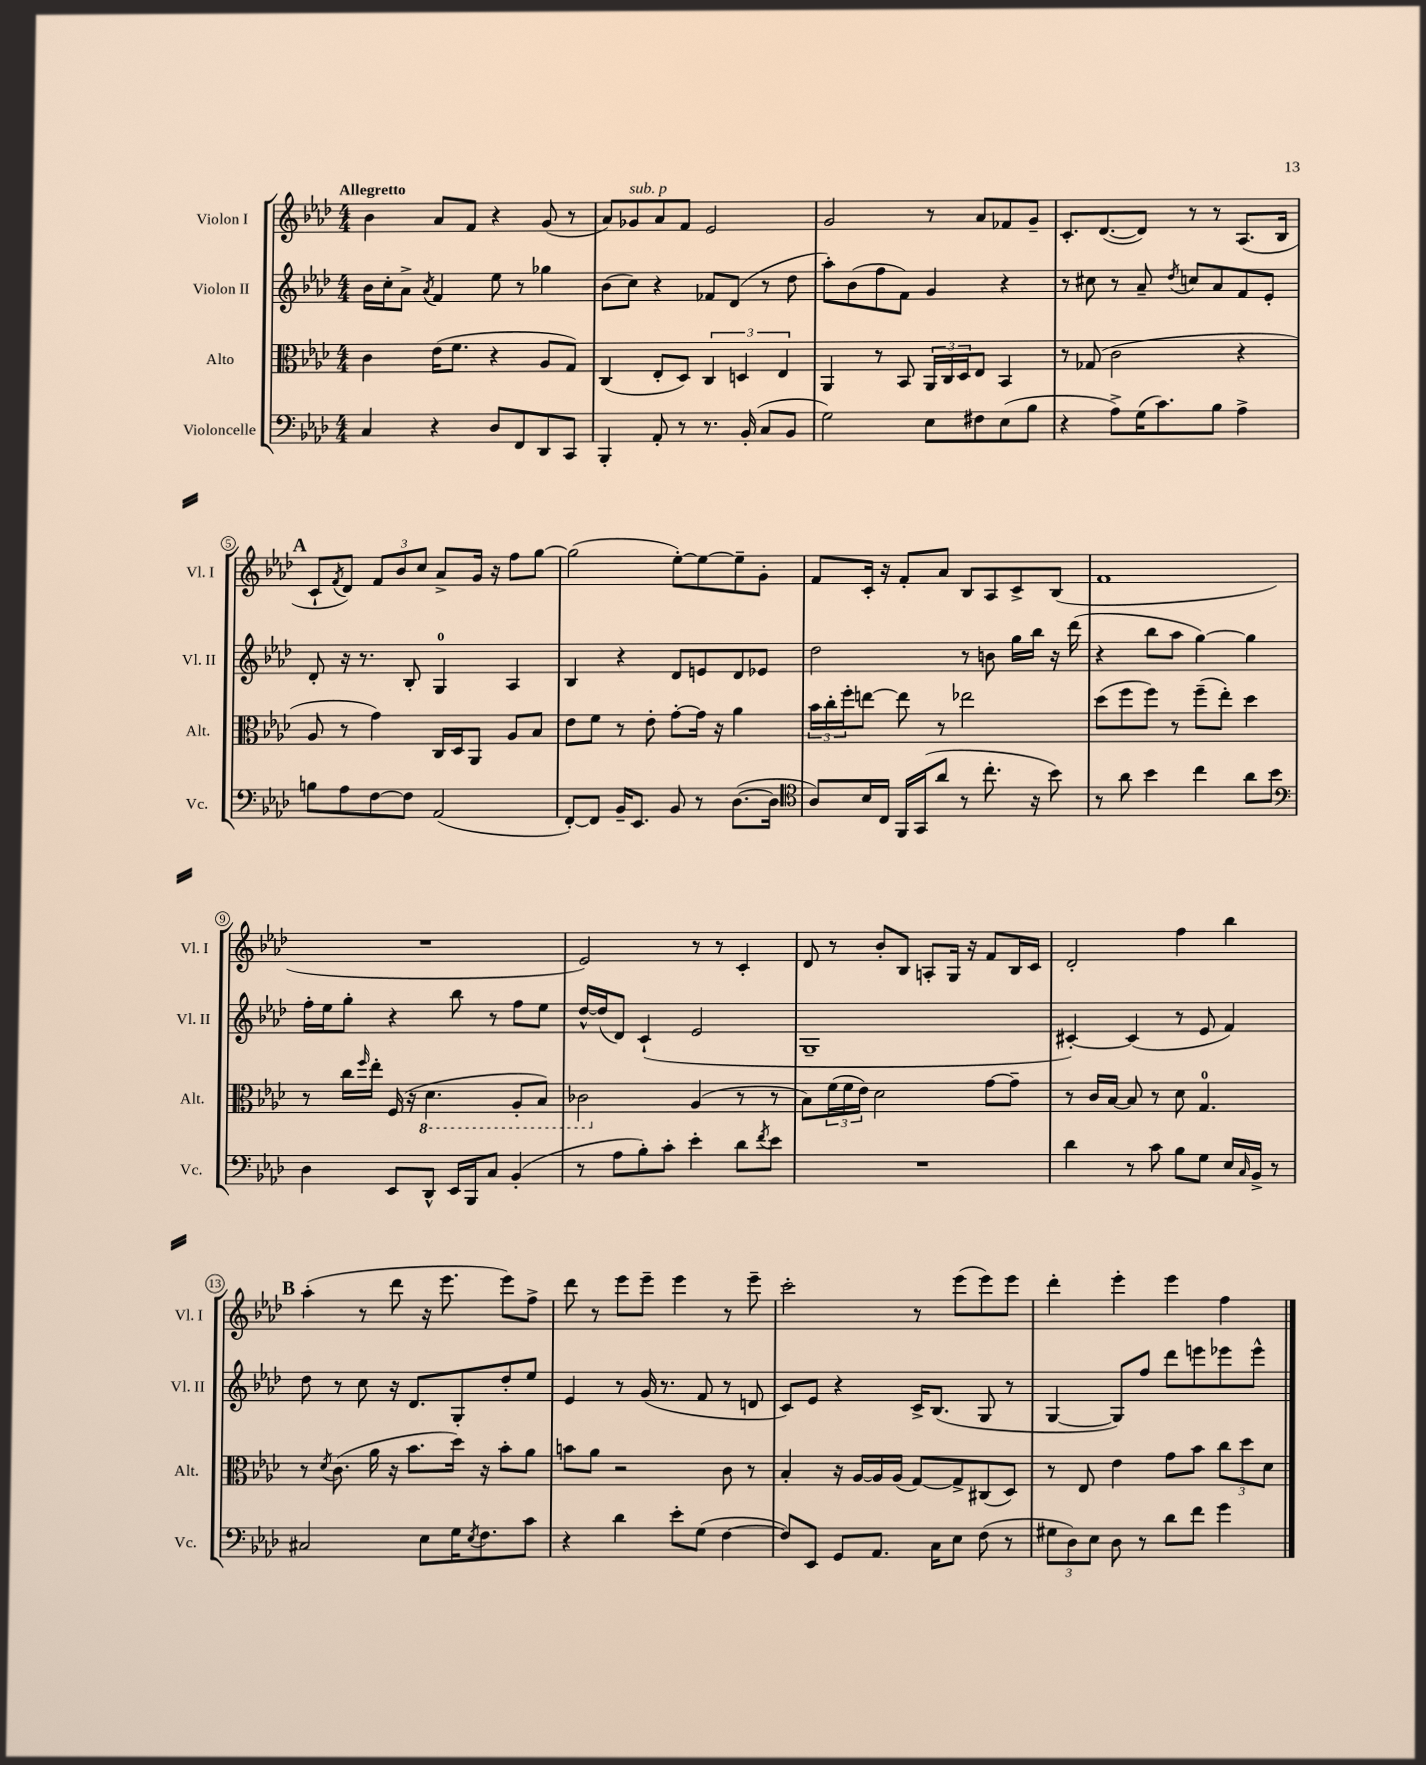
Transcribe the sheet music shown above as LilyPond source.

<<
\new StaffGroup <<
\new Staff = "s0" \with { instrumentName = "Violon I" shortInstrumentName = "Vl. I" } {
    \clef treble \key aes \major \numericTimeSignature \time 4/4 \tempo "Allegretto"
    bes'4 aes'8 f'8 r4 g'8( r8 |
    aes'8) ges'8^\markup { \italic "sub. p" } aes'8 f'8 ees'2 |
    g'2 r8 aes'8 fes'8 g'8-- |
    c'8.-. des'8.~( des'8) r8 r8 aes8.( bes16 |
    \mark \markup { \bold "A" } c'8-! \acciaccatura { f'8 } des'8) \tuplet 3/2 { f'8 bes'8 c''8 } aes'8-> g'16 r16 f''8 g''8~ |
    g''2( ees''8~-.) ees''8~ ees''8-- g'8-. |
    f'8 c'16-. r16 f'8-. aes'8 bes8 aes8 c'8-> bes8( |
    f'1 |
    R1 |
    ees'2) r8 r8 c'4-. |
    des'8 r8 bes'8-. bes8 a8-. g16 r16 f'8 bes16 c'16 |
    des'2-. f''4 bes''4 |
    \mark \markup { \bold "B" } aes''4-.( r8 des'''8 r16 ees'''8. ees'''8) f''8-> |
    des'''8 r8 ees'''8 ees'''8-- ees'''4 r8 ees'''8-- |
    c'''2-. r8 ees'''8( ees'''8) ees'''8 |
    des'''4-. ees'''4-. ees'''4 f''4 \bar "|." |
}
\new Staff = "s1" \with { instrumentName = "Violon II" shortInstrumentName = "Vl. II" } {
    \clef treble \key aes \major \numericTimeSignature \time 4/4
    bes'16 c''16-. aes'8-> \acciaccatura { aes'8 } f'4 ees''8 r8 ges''4 |
    bes'8( c''8) r4 fes'8 des'8( r8 des''8 |
    aes''8-.) bes'8( f''8 f'8) g'4 r4 |
    r8 cis''8 r8 aes'8-- \acciaccatura { des''8 } c''8 aes'8 f'8 ees'8-. |
    \mark \markup { \bold "A" } des'8-. r16 r8. bes8-. g4-0 aes4 |
    bes4 r4 des'8 e'8 des'8 ees'8 |
    des''2 r8 b'8 g''16 bes''16 r16 des'''16( |
    r4 bes''8 aes''8 g''4~) g''4 |
    f''16-. ees''16 g''8-. r4 bes''8 r8 f''8 ees''8 |
    des''16~-^ des''16( des'8) c'4-!( ees'2 |
    g1-- |
    cis'4~-.) cis'4( r8 ees'8 f'4) |
    \mark \markup { \bold "B" } des''8 r8 c''8 r16 des'8. g8-. des''8-. ees''8 |
    ees'4 r8 g'16( r8. f'8 r8 d'8 |
    c'8) ees'8 r4 c'16-> bes8.( g8 r8 |
    g4~ g8) f''8 des'''8 e'''8 ees'''8 ees'''8-^ \bar "|." |
}
\new Staff = "s2" \with { instrumentName = "Alto" shortInstrumentName = "Alt." } {
    \clef alto \key aes \major \numericTimeSignature \time 4/4
    c'4 ees'16( f'8. r4 aes8 g8) |
    c4( ees8-. des8) \tuplet 3/2 { c4 d4 ees4 } |
    aes,4 r8 bes,8 \tuplet 3/2 { aes,16 c16 des16 } ees8 bes,4 |
    r8 ges8( c'2 r4 |
    \mark \markup { \bold "A" } aes8 r8 g'4) c16 des16 aes,8 aes8 bes8 |
    ees'8 f'8 r8 ees'8-. g'8~-. g'16 r16 aes'4 |
    \tuplet 3/2 { bes'16 c''16-. f''16-. } e''8~ e''8 r8 ees''2 |
    des''8( f''8 f''8) r8 f''8--( ees''8-.) des''4 |
    r8 c''16 \grace { f''16 } ees''16-. f16( r16 \ottava #-1 des4. aes,8-. bes,8) |
    ces2 \ottava #0 aes4( r8 r8 |
    bes8) \tuplet 3/2 { f'16( f'16 ees'16) } des'2 g'8~ g'8-- |
    r8 c'16 bes16~ bes8 r8 des'8 g4.-0 |
    \mark \markup { \bold "B" } r8 \acciaccatura { des'8 } c'8.( aes'16 r16 bes'8. des''16) r16 bes'8-. aes'8 |
    b'8 aes'8 r2 c'8 r8 |
    bes4-. r16 aes16~ aes16 aes16( g8~) g8-> cis8( des8) |
    r8 ees8 ees'4 g'8 bes'8 \tuplet 3/2 { c''8 des''8 des'8 } \bar "|." |
}
\new Staff = "s3" \with { instrumentName = "Violoncelle" shortInstrumentName = "Vc." } {
    \clef bass \key aes \major \numericTimeSignature \time 4/4
    c4 r4 des8 f,8 des,8 c,8 |
    bes,,4-. aes,8-. r8 r8. bes,16-.( c8 bes,8 |
    g2) ees8 fis8 ees8( bes8 |
    r4 aes8->) g16( c'8.) bes8 aes4-> |
    \mark \markup { \bold "A" } b8 aes8 f8~ f8 aes,2( |
    f,8~-.) f,8 bes,16-- ees,8. bes,8 r8 des8.~( des16 |
    \clef tenor aes8) bes16 c16 f,16 g,16( aes'8 r8 c''8.-. r16 bes'8) |
    r8 aes'8 bes'4 c''4 aes'8 bes'8 |
    \clef bass des4 ees,8 des,8-^ ees,16 bes,,16 c8 bes,4-.( |
    r8 aes8 bes8-.) c'8-. ees'4-. des'8 \acciaccatura { f'8 } ees'8 |
    R1 |
    des'4 r8 c'8 bes8 g8 ees16 \grace { c16 } bes,16-> r8 |
    \mark \markup { \bold "B" } cis2 ees8 g16 \acciaccatura { ees8 } f8. c'8 |
    r4 des'4 ees'8-. g8( f4~ |
    f8) ees,8 g,8 aes,8. c16 ees8 f8( r8 |
    \tuplet 3/2 { gis8 des8) ees8 } des8 r8 des'8 f'8 g'4 \bar "|." |
}
>>
>>
\layout { \context { \Score \override BarNumber.stencil = #(make-stencil-circler 0.1 0.3 ly:text-interface::print) } }
